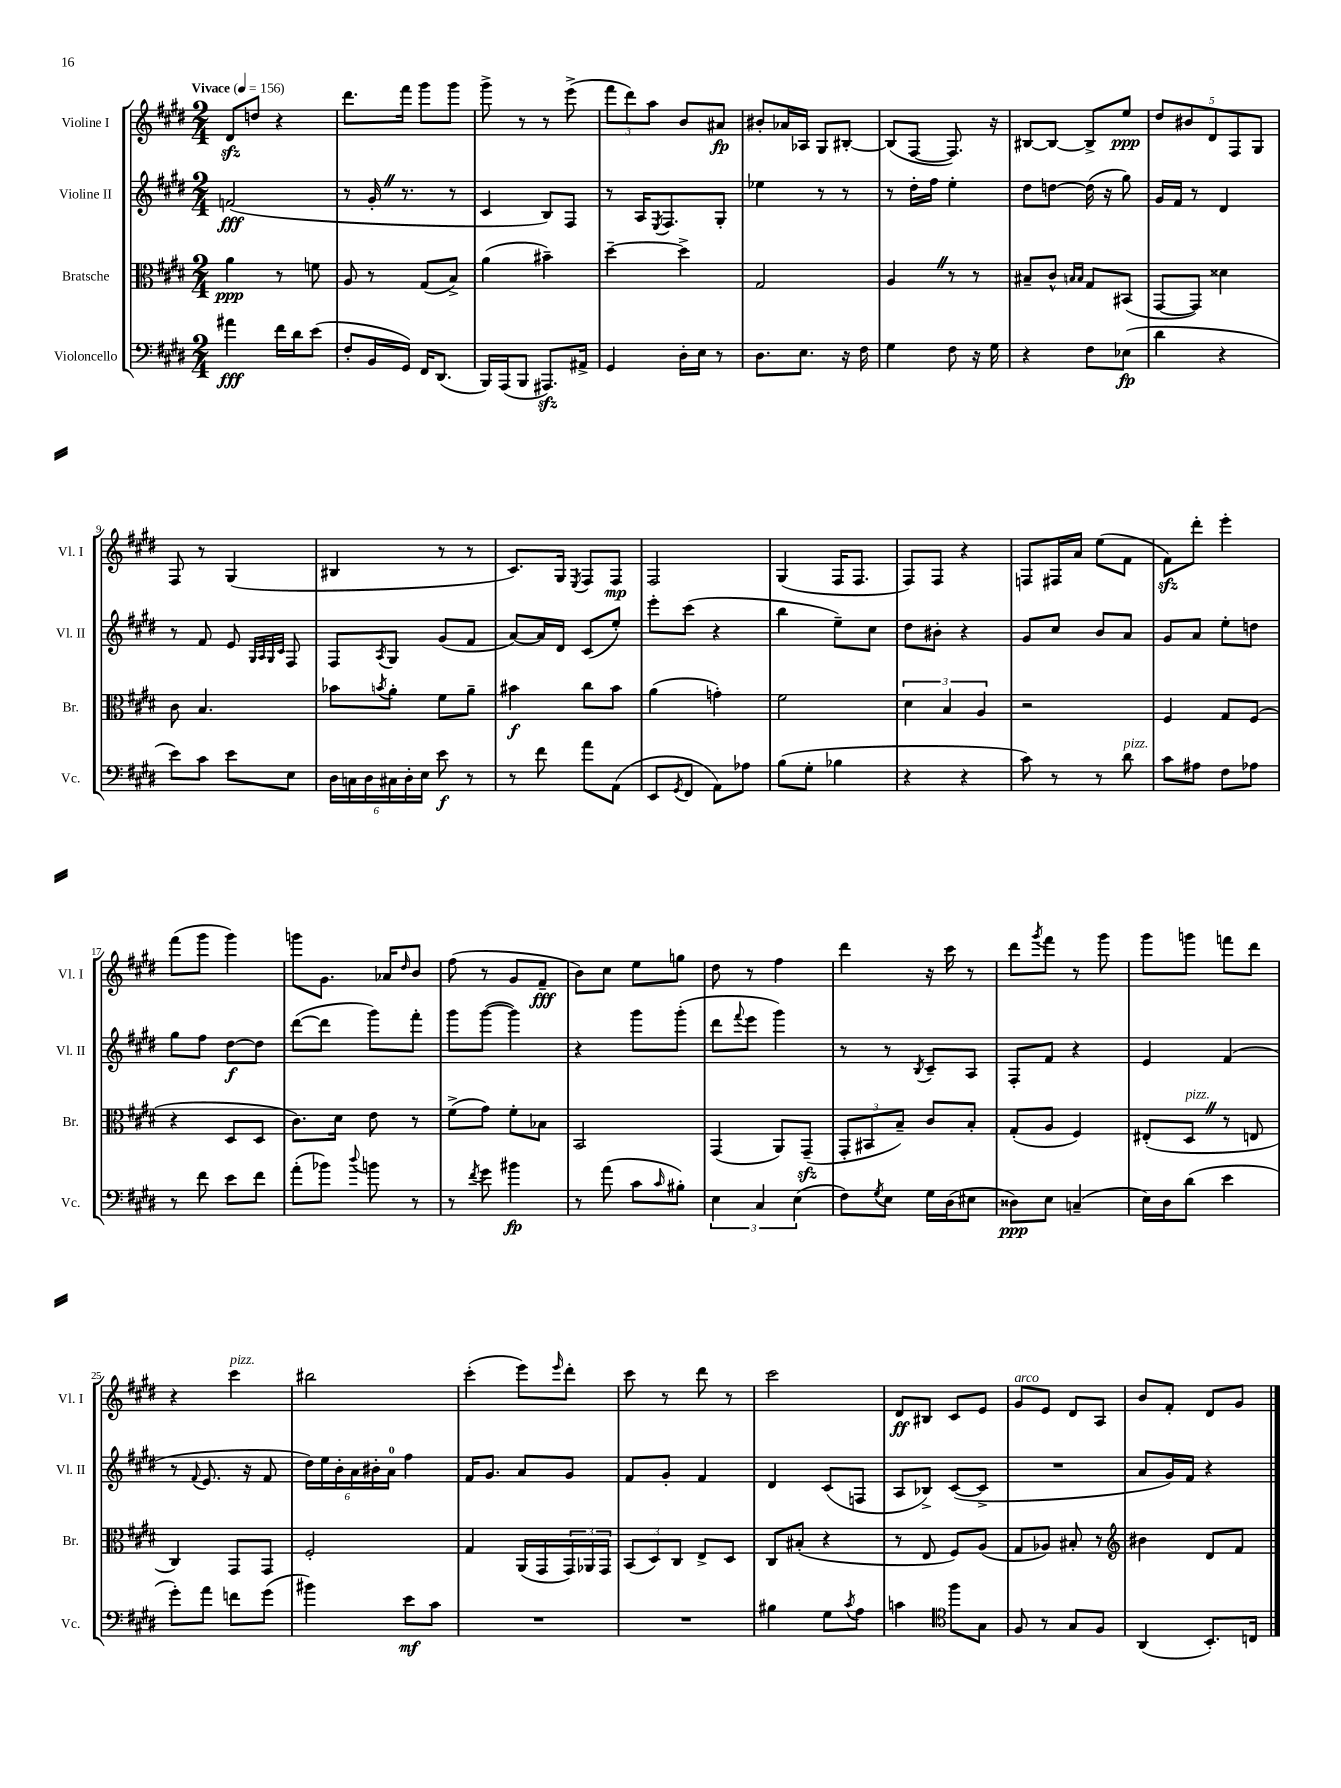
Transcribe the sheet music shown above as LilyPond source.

<<
\new StaffGroup <<
\new Staff = "s0" \with { instrumentName = "Violine I" shortInstrumentName = "Vl. I" } {
    \clef treble \key e \major \numericTimeSignature \time 2/4 \tempo "Vivace" 4 = 156
    dis'8\sfz d''8 r4 |
    dis'''8. fis'''16 gis'''8 gis'''8 |
    gis'''8-> r8 r8 e'''8->( |
    \tuplet 3/2 { fis'''8 dis'''8) a''8 } b'8 ais'8\fp |
    bis'8-. aes'16 aes16 gis8 bis8~-. |
    bis8( fis8~ fis8.) r16 |
    bis8~ bis8~ bis8-> e''8\ppp |
    \tuplet 5/4 { dis''8 bis'8 dis'8 fis8 gis8 } |
    fis8 r8 gis4( |
    bis4 r8 r8 |
    cis'8.) gis16 \acciaccatura { e8 } fis8 fis8\mp |
    fis2 |
    gis4( fis16 fis8. |
    fis8) fis8 r4 |
    f8 fis16 a'16 e''8( fis'8 |
    fis'8\sfz) dis'''8-. e'''4-. |
    fis'''8( gis'''8 gis'''4) |
    g'''8 gis'8. aes'16 \grace { dis''16 } b'8 |
    fis''8( r8 gis'8 fis'8--\fff |
    b'8) cis''8 e''8 g''8 |
    dis''8 r8 fis''4 |
    dis'''4 r16 cis'''16 r8 |
    dis'''8 \acciaccatura { gis'''8 } fis'''8 r8 gis'''8 |
    gis'''8 g'''8 f'''8 dis'''8 |
    r4 cis'''4^\markup { \italic "pizz." } |
    bis''2 |
    cis'''4-.( e'''8) \grace { e'''16 } dis'''8-. |
    cis'''8 r8 dis'''8 r8 |
    cis'''2 |
    dis'8\ff bis8 cis'8 e'8 |
    gis'8^\markup { \italic "arco" } e'8 dis'8 a8 |
    b'8 fis'8-. dis'8 gis'8 \bar "|." |
}
\new Staff = "s1" \with { instrumentName = "Violine II" shortInstrumentName = "Vl. II" } {
    \clef treble \key e \major \numericTimeSignature \time 2/4
    f'2\fff( |
    r8 gis'16-. \once \override BreathingSign.text = \markup { \musicglyph "scripts.caesura.straight" } \breathe r8. r8 |
    cis'4 b8) fis8 |
    r8 a16 \acciaccatura { e8 } fis8. gis8-. |
    ees''4 r8 r8 |
    r8 dis''16-. fis''16 e''4-. |
    dis''8 d''8~ d''16( r16 gis''8) |
    gis'16 fis'16 r8 dis'4 |
    r8 fis'8 e'8 \grace { gis32 a32 gis32 cis'32 } fis8 |
    fis8 \acciaccatura { a8 } gis8 gis'8( fis'8 |
    a'8~) a'16 dis'16 cis'8( e''8-.) |
    e'''8-. cis'''8( r4 |
    b''4 e''8--) cis''8 |
    dis''8 bis'8-. r4 |
    gis'8 cis''8 b'8 a'8 |
    gis'8 a'8 e''8-. d''8 |
    gis''8 fis''8 dis''8~\f dis''8 |
    dis'''8~( dis'''8 gis'''8) fis'''8-. |
    gis'''8 gis'''8~( gis'''4) |
    r4 gis'''8 gis'''8-.( |
    dis'''8 \appoggiatura { fis'''8 } e'''8 gis'''4) |
    r8 r8 \acciaccatura { b8 } cis'8-- a8 |
    fis8-. fis'8 r4 |
    e'4 fis'4( |
    r8 \appoggiatura { fis'8 } e'8. r16 fis'8 |
    \tuplet 6/4 { dis''16) e''16 b'16-. a'16 bis'16-. a'16-0 } fis''4 |
    fis'16 gis'8. a'8 gis'8 |
    fis'8 gis'8-. fis'4 |
    dis'4 cis'8( f8 |
    a8 bes8->) cis'8~( cis'8-> |
    R2 |
    a'8 gis'16) fis'16 r4 \bar "|." |
}
\new Staff = "s2" \with { instrumentName = "Bratsche" shortInstrumentName = "Br." } {
    \clef alto \key e \major \numericTimeSignature \time 2/4
    a'4\ppp r8 f'8 |
    a8 r8 gis8( b8->) |
    a'4( bis'4--) |
    dis''4~-- dis''4-> |
    gis2 |
    a4 \once \override BreathingSign.text = \markup { \musicglyph "scripts.caesura.straight" } \breathe r8 r8 |
    bis8-- cis'8-^ \grace { b16 b16 } gis8 bis,8( |
    gis,8~ gis,8) disis'4 |
    cis'8 b4. |
    bes'8 \acciaccatura { b'8 } a'8-. fis'8 a'8-- |
    bis'4\f cis''8 bis'8 |
    a'4( g'4-.) |
    fis'2 |
    \tuplet 3/2 { dis'4 b4 a4 } |
    r2 |
    fis4 gis8 fis8( |
    r4 dis8 dis8 |
    cis'8.) dis'16 e'8 r8 |
    fis'8->( gis'8) fis'8-. bes8 |
    b,2 |
    gis,4( a,8) gis,8--\sfz( |
    \tuplet 3/2 { gis,8-. bis,8 b8--) } cis'8 b8-. |
    gis8-.( a8 fis4) |
    eis8-.( dis8^\markup { \italic "pizz." } \once \override BreathingSign.text = \markup { \musicglyph "scripts.caesura.straight" } \breathe r8 e8 |
    cis4) gis,8 gis,8 |
    fis2-. |
    gis4 a,16( gis,16 \tuplet 3/2 { gis,16) aes,16 gis,16 } |
    \tuplet 3/2 { b,8( dis8) cis8 } e8-> dis8 |
    cis8 bis8-.( r4 |
    r8 e8 fis8) a8( |
    gis8 aes8) bis8-. r8 |
    \clef treble bis'4 dis'8 fis'8 \bar "|." |
}
\new Staff = "s3" \with { instrumentName = "Violoncello" shortInstrumentName = "Vc." } {
    \clef bass \key e \major \numericTimeSignature \time 2/4
    ais'4\fff fis'16 dis'16 e'8( |
    fis8-. b,16 gis,16) fis,16 dis,8.( |
    b,,16) a,,16( b,,8 ais,,8.\sfz) ais,16-> |
    gis,4 dis16-. e16 r8 |
    dis8. e8. r16 fis16 |
    gis4 fis8 r16 gis16 |
    r4 fis8 ees8\fp( |
    dis'4 r4 |
    e'8) cis'8 e'8 e8 |
    \tuplet 6/4 { dis16 c16 dis16 cis16 dis16-. e16 } e'8\f r8 |
    r8 fis'8 a'8 a,8( |
    e,8 \acciaccatura { gis,8 } fis,8 a,8) aes8 |
    b8( gis8-. bes4 |
    r4 r4 |
    cis'8) r8 r8 dis'8^\markup { \italic "pizz." } |
    cis'8 ais8 fis8 aes8 |
    r8 fis'8 e'8 fis'8 |
    a'8-.( bes'8) \appoggiatura { dis''8 } b'8 r8 |
    r8 \acciaccatura { fis'8 } gis'8 bis'4\fp |
    r8 a'8( cis'8 \grace { cis'16 } bis8-.) |
    \tuplet 3/2 { e4 cis4 e4( } |
    fis8) \acciaccatura { gis8 } e8 gis16 dis16( eis8 |
    disis8\ppp) e8 c4--( |
    e16) dis16 dis'8( e'4 |
    gis'8-.) a'8 f'8 gis'8( |
    bis'4) e'8\mf cis'8 |
    R2 |
    R2 |
    bis4 gis8 \acciaccatura { cis'8 } a8 |
    c'4 \clef tenor fis''8 gis8 |
    fis8 r8 gis8 fis8 |
    a,4( b,8.-.) c16 \bar "|." |
}
>>
>>
